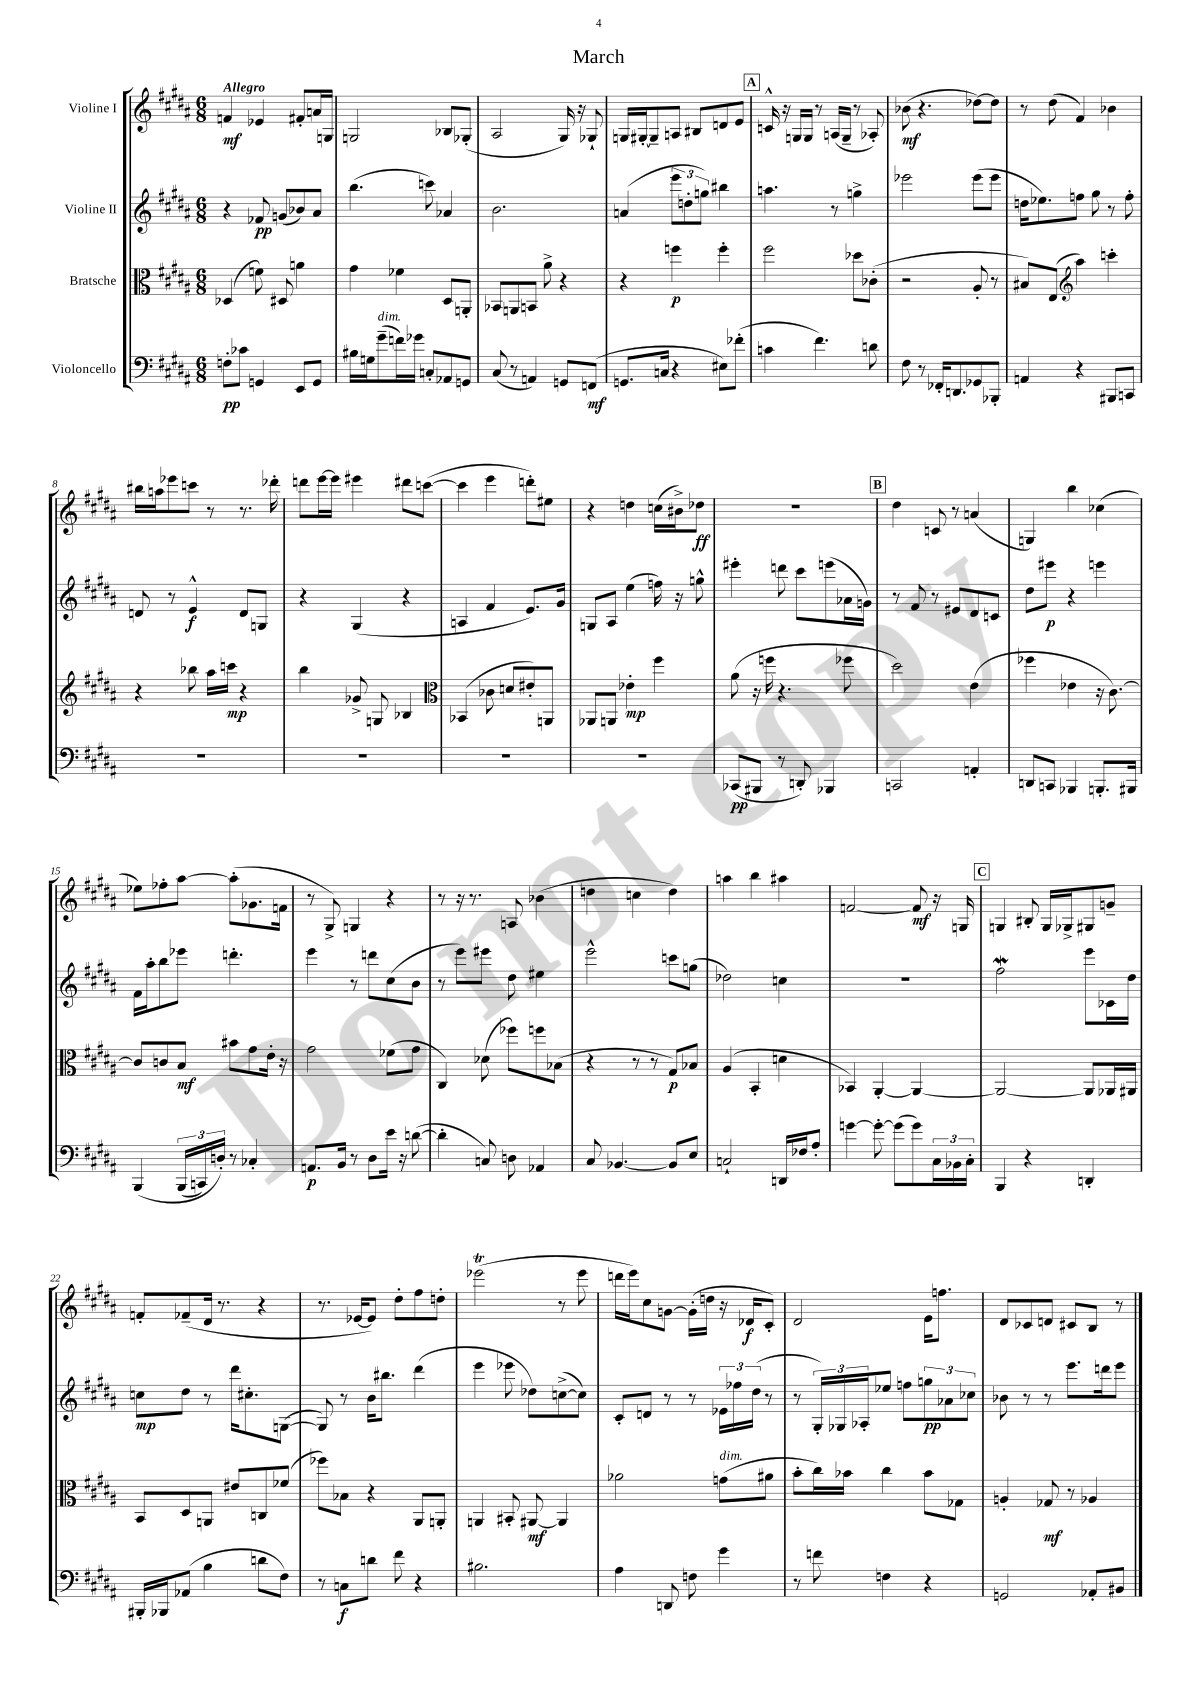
\header { title = "March" }
<<
\new StaffGroup <<
\new Staff = "s0" \with { instrumentName = "Violine I" } {
    \clef treble \key b \major \numericTimeSignature \time 6/8 \tempo "Allegro"
    f'4\mf ees'4 fis'8-. a'16 g16 |
    g2 bes8 ges8-.( |
    ais2 gis16) r16 ges8-! |
    g16 gis16~-. gis8-- a8 bis8 d'8 e'8 |
    \mark \markup { \box "A" } c'16-^ r16 g16 g16 r8 a16( g16-- r8 aes8-.) |
    bes'8\mf( r4. des''8~) des''8 |
    r8 dis''8( fis'4) bes'4 |
    bis''16 a''16 ees'''8 c'''8 r8 r8. des'''16-. |
    d'''8 e'''16~ e'''16 eis'''4 dis'''8 c'''8~( |
    c'''4 e'''4 d'''8-.) eis''8 |
    r4 d''4 c''16( bis'16->) des''8\ff |
    R2. |
    \mark \markup { \box "B" } dis''4 c'8 r8 a'4( |
    g4) b''4 ces''4( |
    ees''8) fes''8-. ais''8~ ais''8-.( ges'8. f'16 |
    r8 gis8->) g4 r4 |
    r8 r16 r8. a8 bes'4( |
    d''4 c''4 d''4) |
    a''4 b''4 ais''4 |
    f'2~ f'8\mf r16 g16 |
    \mark \markup { \box "C" } g4 bis8-. g16 ges16-> gis8 g'8-- |
    f'8-. fes'8--( dis'16 r8. r4 |
    r8. ees'16~ ees'8) dis''8-. fis''8 d''8-. |
    ees'''2\trill( r8 ees'''8 |
    d'''16 e'''16) cis''8 g'8~ g'16-.( d''16 r16 des'16\f cis'8-.) |
    dis'2 e'16 f''8. |
    dis'8 ces'8 d'8 cis'8 b8 r8 \bar "|." |
}
\new Staff = "s1" \with { instrumentName = "Violine II" } {
    \clef treble \key b \major \numericTimeSignature \time 6/8
    r4 fes'8\pp g'8( bes'8) ais'8 |
    b''4.( c'''8) aes'4 |
    b'2. |
    a'4( \tuplet 3/2 { e'''8 d''8-. g''8) } bis''4 |
    \mark \markup { \box "A" } a''4. r8 g''4-> |
    ees'''2 ees'''8( ees'''8 |
    d''16 ees''8.) f''8 gis''8 r8 f''8-. |
    d'8 r8 e'4-^\f d'8 g8 |
    r4 gis4( r4 |
    a4 fis'4 e'8.) gis'16 |
    g8 ais8 e''4( f''16) r16 g''8-^ |
    eis'''4-. d'''8 cis'''8 e'''8( aes'16 g'16) |
    \mark \markup { \box "B" } r8 fis'8 r8 eis'8 dis'8 c'8 |
    dis''8 eis'''8\p r4 e'''4 |
    fis'16 ais''16-. b''8 ees'''8 d'''4.-. |
    e'''4 r8 d'''8 cis''8( b'8 |
    r8 e'''8) eis'''8 dis''8 eis''4 |
    e'''2-^ c'''8 g''8( |
    des''2) c''4 |
    R2. |
    \mark \markup { \box "C" } fis''2\mordent e'''8 ces'16 dis''16 |
    c''8\mp dis''8 r8 dis'''16 cis''8.-. g8~( |
    g8) r8 b'16 bis''8. dis'''4( |
    e'''4 ees'''8 des''8) c''8~->( c''8) |
    cis'8-. d'8 r8 r8 \tuplet 3/2 { ees'16 fes''16 dis''16( } r8 |
    r8 \tuplet 3/2 { gis16-.) ges16 aes16-. } ees''8 f''8 \tuplet 3/2 { g''8\pp aes'8 ces''8 } |
    bes'8 r8 r8 e'''8. d'''16 e'''8 \bar "|." |
}
\new Staff = "s2" \with { instrumentName = "Bratsche" } {
    \clef alto \key b \major \numericTimeSignature \time 6/8
    des4( f'8) dis8 a'4 |
    gis'4 fes'4 dis8 a,8-. |
    bes,8 a,8 b,8 ais'8-> r4 |
    r4 f''4\p f''4-. |
    \mark \markup { \box "A" } fis''2 des''8 ces'8-.( |
    r2 ais8-. r8 |
    bis8) e8( \clef treble ais''4) c'''4-. |
    r4 bes''8 ais''16 c'''16\mp r4 |
    b''4 ges'8-> g8 bes4 |
    \clef alto bes,4( ces'8 d'8 eis'8-.) a,8 |
    aes,8 a,8 ees'4-.\mp fis''4 |
    ais'8( r16 f''16 r4. fes''8 |
    \mark \markup { \box "B" } dis''2) e'4( |
    fes''4 ees'4 r16 cis'8.~) |
    cis'8 c'8 b8\mf bis'8 gis'8 e'16-. r16 |
    gis'2 fes'8( gis'8 |
    cis4) des'8( fes''8) f''8 bes8( |
    r4 r8 r8 gis8\p) bes8 |
    ais4( b,4-. d'4 |
    bes,4) ais,4~-. ais,4~ |
    \mark \markup { \box "C" } ais,2~ ais,8 aes,16 ais,16 |
    b,8 dis8 a,8 eis'8 c8 fes'8( |
    fes''8) bes8 r4 ais,8 a,8-. |
    a,4 bis,8-. ais,8~\mf ais,4 |
    aes'2 g'8^\markup { \italic "dim." }( ais'8 |
    b'8-. cis''16) bes'16 cis''4 bes'8 ges8 |
    a4-. ges8\mf r8 aes4 \bar "|." |
}
\new Staff = "s3" \with { instrumentName = "Violoncello" } {
    \clef bass \key b \major \numericTimeSignature \time 6/8
    f8-.\pp ces'8 g,4 e,8 g,8 |
    bis16 g16 gis'8--^\markup { \italic "dim." }( f'16) ges'16 c8-. aes,8 g,8 |
    cis8( r8 a,4) g,8 f,8\mf( |
    g,8. c16 r4 eis8) fes'8-.( |
    \mark \markup { \box "A" } c'4 fis'4.) d'8 |
    fis8 r8 fes,16-. d,8. ges,8 bes,,8-. |
    a,4 r4 bis,,8 c,8 |
    R2. |
    R2. |
    R2. |
    R2. |
    ces,8\pp( bis,,8 r8 d,8-.) bes,,4 |
    \mark \markup { \box "B" } c,2 a,4-. |
    d,8 c,8 bes,,4 b,,8.-. bis,,16 |
    b,,4\( \tuplet 3/2 { b,,16( c,16) d16-.\) } r8 ces4-. |
    a,8.\p b,16 r8 dis8 e'16 r16 d'8~( |
    d'4-. c8) d8 aes,4 |
    cis8 bes,4.~ bes,8 e8 |
    c2-! d,16 fes16 ais8-. |
    g'4~ g'8~-. g'8( g'8) \tuplet 3/2 { cis16 bes,16 cis16-. } |
    \mark \markup { \box "C" } b,,4 r4 d,4-. |
    bis,,16-. bes,,16 aes,8( b4 d'8 fis8) |
    r8 c8\f d'8 fis'8 r4 |
    bis2. |
    ais4 d,8 f8 gis'4 |
    r8 f'8 f4 r4 |
    g,2 aes,8-. bis,8 \bar "|." |
}
>>
>>
